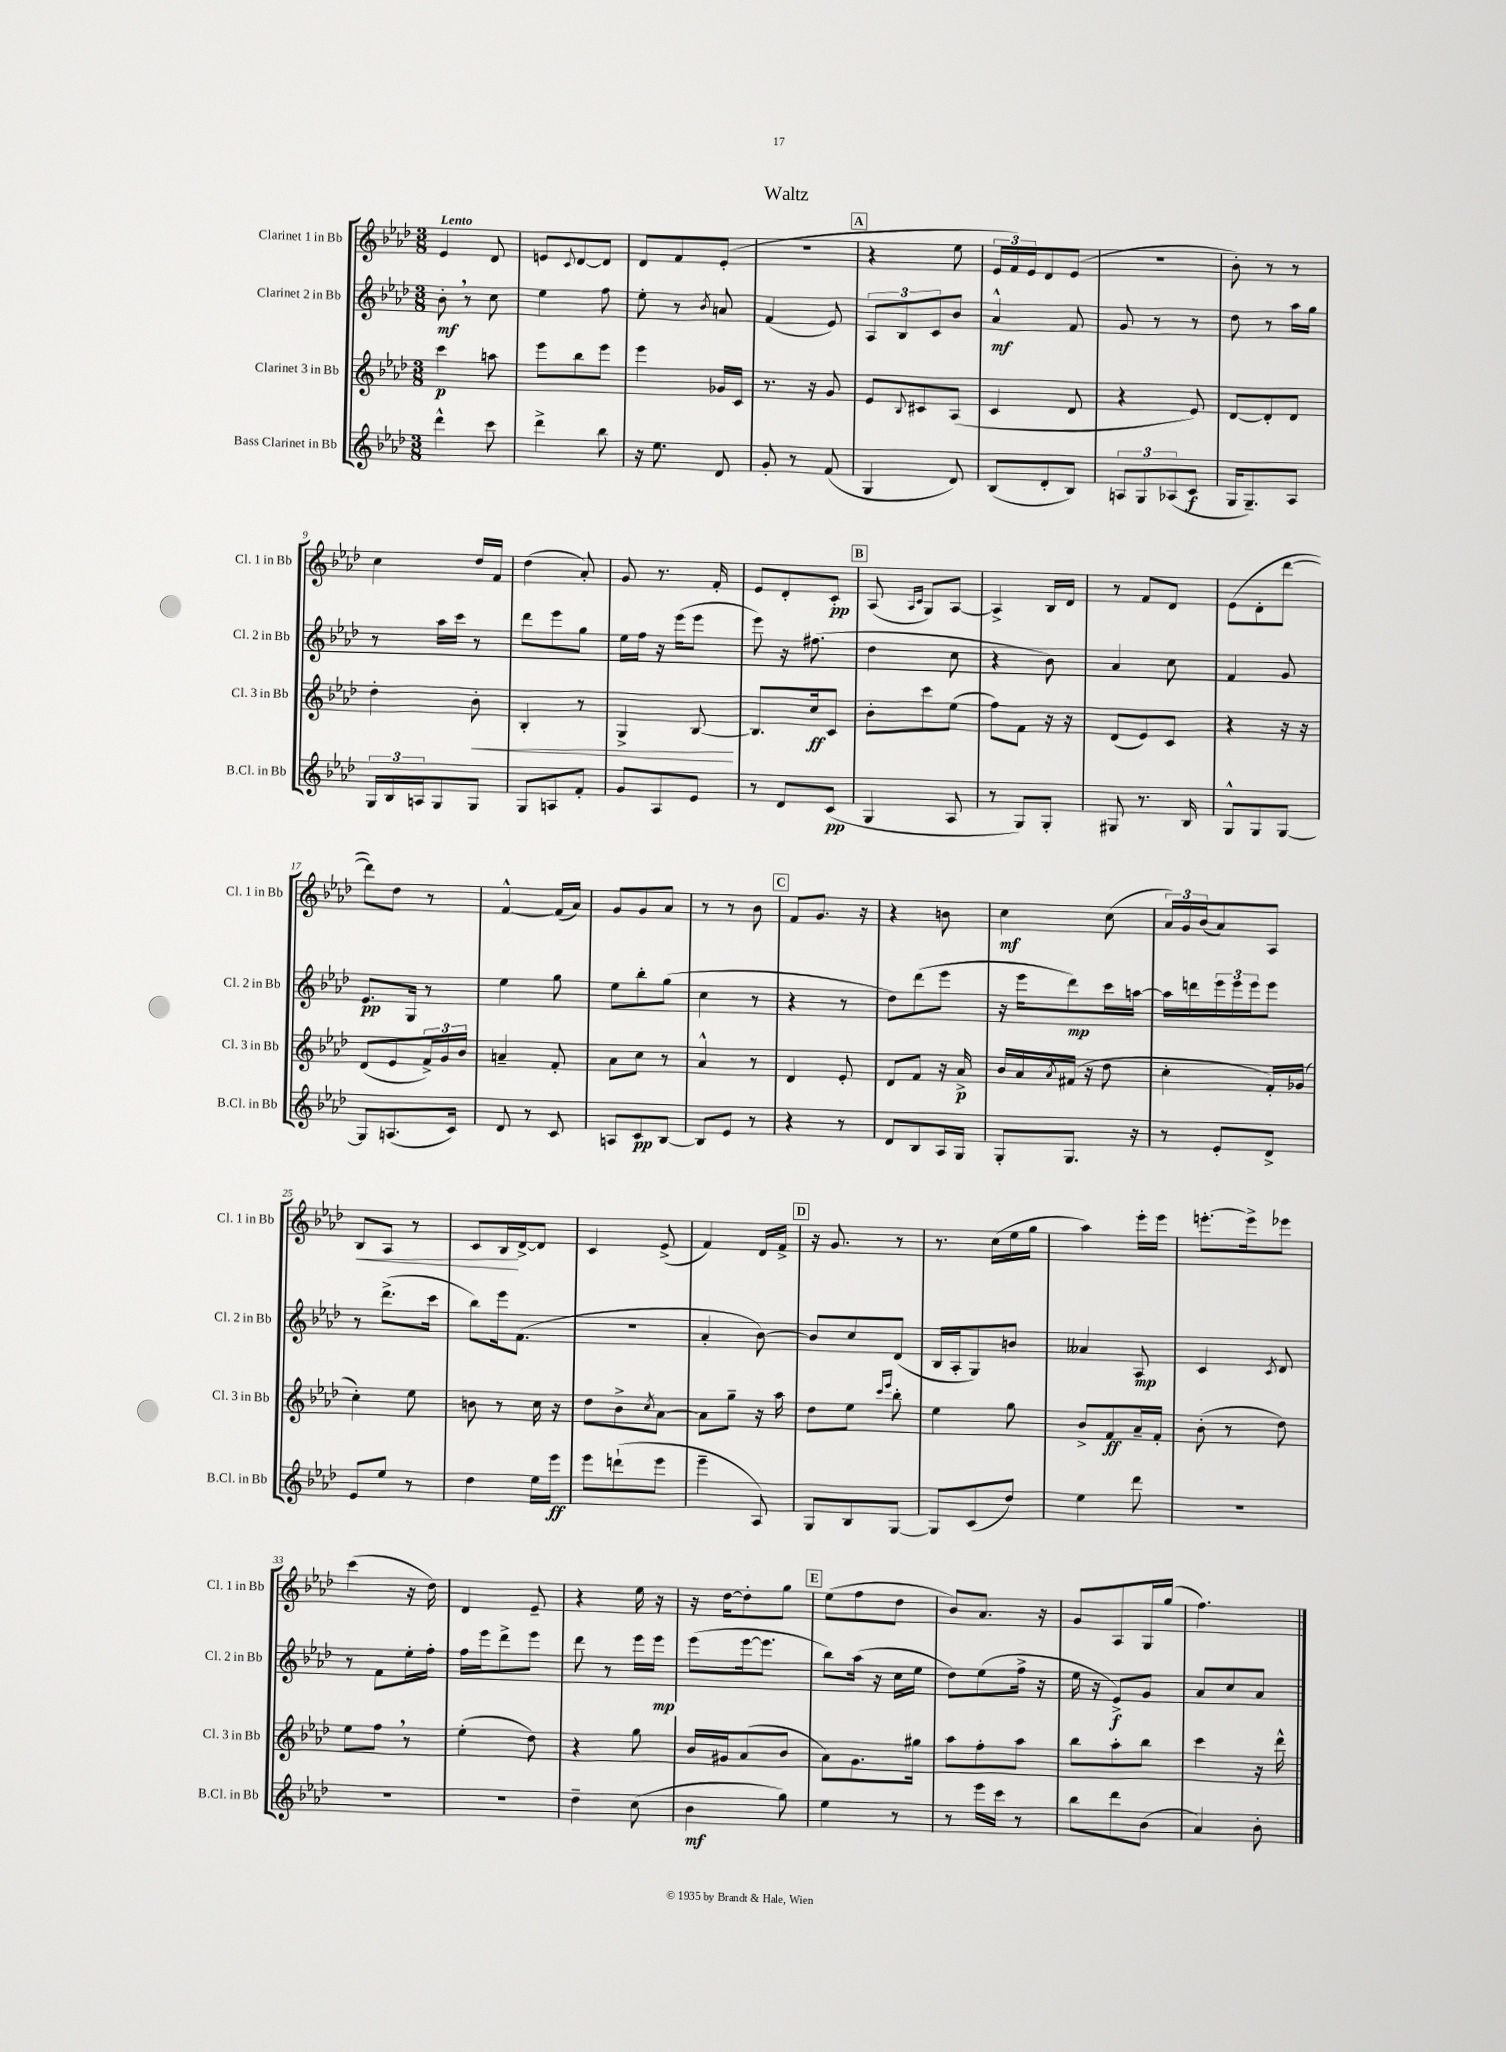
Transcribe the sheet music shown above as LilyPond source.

\header { title = "Waltz" }
<<
\new StaffGroup <<
\new Staff = "s0" \with { instrumentName = "Clarinet 1 in Bb" shortInstrumentName = "Cl. 1 in Bb" } {
    \clef treble \key aes \major \numericTimeSignature \time 3/8 \tempo "Lento"
    ees'4 des'8 |
    e'8 \appoggiatura { c'8 } des'8~ des'8 |
    des'8 f'8 ees'8-.( |
    R4. |
    \mark \markup { \box "A" } r4 ees''8 |
    \tuplet 3/2 { ees'16 f'16) ees'16 } des'8 ees'8( |
    R4. |
    bes'8-.) r8 r8 |
    c''4 des''16 f'16 |
    des''4( aes'8-.) |
    g'8 r8. f'16-. |
    ees'8 des'8-. c'8-.\pp |
    \mark \markup { \box "B" } aes8( \grace { aes16 c'16 } g8) aes8~ |
    aes4-> bes16 des'16 |
    r8 f'8 des'8 |
    ees'8( des'8-. des'''8~ |
    des'''8) des''8 r8 |
    f'4~-^ f'16( aes'16) |
    g'8 g'8 aes'8 |
    r8 r8 bes'8 |
    \mark \markup { \box "C" } f'8 g'8. r16 |
    r4 b'8 |
    c''4\mf c''8( |
    \tuplet 3/2 { aes'16) g'16 bes'16( } aes'8) aes8 |
    bes8\< aes8 r8 |
    c'8 bes16\! des'16~-> des'8 |
    c'4 ees'8->( |
    f'4) des'16 f'16-> |
    \mark \markup { \box "D" } r16 g'8. r8 |
    r8. c''16( ees''16 g''16 |
    aes''4) ees'''16-. ees'''16 |
    e'''8.~-. e'''16-> ees'''8 |
    c'''4( r16 des''16) |
    des'4 ees'8-- |
    r4 ees''16 r16 |
    r16 des''16~ des''8-. g''8 |
    \mark \markup { \box "E" } ees''8( f''8 des''8 |
    bes'8) aes'8. r16 |
    g'8 aes8 g16 g''16( |
    f''4.) \bar "|." |
}
\new Staff = "s1" \with { instrumentName = "Clarinet 2 in Bb" shortInstrumentName = "Cl. 2 in Bb" } {
    \clef treble \key aes \major \numericTimeSignature \time 3/8
    bes'8-.\mf \breathe r8 c''8 |
    ees''4 f''8 |
    ees''8-. r8 \acciaccatura { bes'8 } a'8 |
    f'4( ees'8) |
    \mark \markup { \box "A" } \tuplet 3/2 { aes8 bes8 c'8 } bes'8 |
    aes'4-^\mf f'8 |
    g'8 r8 r8 |
    des''8 r8 aes''16 g''16 |
    r8 aes''16 c'''16 r8 |
    des'''8 ees'''8 g''8 |
    ees''16 f''16 r16 ees'''16( ees'''8 |
    ees'''8) r16 fis''8.( |
    \mark \markup { \box "B" } des''4 c''8 |
    r4 bes'8) |
    aes'4 c''8 |
    f'4 g'8 |
    ees'8.\pp g16 r8 |
    ees''4 g''8 |
    ees''8 bes''8-. g''8( |
    c''4 r8 |
    \mark \markup { \box "C" } r4 r8 |
    des''8) des'''8( ees'''8 |
    r16 ees'''16 des'''8\mp) c'''16 a''16~ |
    a''16 d'''16 \tuplet 3/2 { ees'''16 ees'''16 ees'''16 } ees'''8 |
    r8 des'''8.->( c'''16 |
    bes''8) ees'''16 f'8.( |
    R4. |
    aes'4-. bes'8~) |
    \mark \markup { \box "D" } bes'8 c''8 des'8( |
    bes16 aes16-. g8) b'8 |
    aeses'4 aes8\mp |
    c'4 \acciaccatura { c'8 } des'8 |
    r8 f'8 ees''16-. f''16-. |
    f''16 ees'''16 des'''8-> ees'''8 |
    des'''8 r8 ees'''16 ees'''16\mp |
    ees'''8( ees'''16~ ees'''8. |
    \mark \markup { \box "E" } bes''8) aes''16( r16 c''16 ees''16 |
    des''8) ees''8( f''16-> r16 |
    ees''16 r16 ees'8->\f) g'8 |
    aes'8 c''8 aes'8 \bar "|." |
}
\new Staff = "s2" \with { instrumentName = "Clarinet 3 in Bb" shortInstrumentName = "Cl. 3 in Bb" } {
    \clef treble \key aes \major \numericTimeSignature \time 3/8
    c'''4\p a''8 |
    ees'''8 bes''8 ees'''8 |
    ees'''4 ges'16 c'16 |
    r8. r16 g'8 |
    \mark \markup { \box "A" } ees'8 \appoggiatura { bes8 } cis'8 aes8( |
    c'4 des'8 |
    r4 ees'8) |
    des'8~ des'8-. des'8 |
    des''4-. bes'8-.\< |
    bes4-. r8 |
    g4-> bes8~\! |
    bes8. c''16\ff c'8 |
    \mark \markup { \box "B" } bes'8-. c'''8 ees''8( |
    f''8) f'8 r16 r16 |
    des'8( ees'8) c'8 |
    r4 r16 r16 |
    des'8( ees'8 \tuplet 3/2 { f'16->) g'16 bes'16 } |
    a'4-- f'8-. |
    aes'8 c''8 r8 |
    aes'4-^ r8 |
    \mark \markup { \box "C" } des'4 ees'8-. |
    des'8 f'8 r16 aes'16->\p |
    bes'16 aes'16 \acciaccatura { aes'8 } fis'16( r16 des''8 |
    c''4-. f'16-.) ges'16( |
    c''4-.) ees''8 |
    b'8 r8 c''16 r16 |
    des''8 bes'8-> \acciaccatura { c''8 } aes'8~ |
    aes'8 g''8-- r16 aes''16 |
    \mark \markup { \box "D" } des''8 ees''8 \grace { c'''16 ees'''16 } bes''8-. |
    ees''4 g''8 |
    bes'8-> f'8\ff aes'16-- f'16-. |
    bes'8-.( r8 des''8) |
    ees''8 f''8 \breathe r8 |
    ees''4-.( des''8) |
    r4 g''8 |
    bes'16 gis'16 aes'8( bes'8 |
    \mark \markup { \box "E" } aes'8) g'8. gis''16 |
    aes''8 f''8-. aes''8 |
    bes''8 aes''8-. bes''8 |
    c'''4 r16 des'''16-^ \bar "|." |
}
\new Staff = "s3" \with { instrumentName = "Bass Clarinet in Bb" shortInstrumentName = "B.Cl. in Bb" } {
    \clef treble \key aes \major \numericTimeSignature \time 3/8
    des'''4-^ c'''8 |
    des'''4-> bes''8 |
    r16 ees''8. des'8 |
    g'8-. r8 f'8( |
    \mark \markup { \box "A" } g4 des'8) |
    bes8( des'8-. bes8) |
    \tuplet 3/2 { a8 g8 aes8( } c'8\f |
    g16 g8.--) aes8 |
    \tuplet 3/2 { g16 bes16 a16 } g8 g8 |
    g8 a8 f'8-. |
    g'8 aes8 ees'8 |
    r8 des'8 c'8\pp( |
    \mark \markup { \box "B" } g4 aes8 |
    r8 g8) g8-. |
    gis8 r8. bes16 |
    g8-^ g8 g8~ |
    g8 a8.( c'16) |
    des'8 r8 c'8 |
    a8 c'8\pp bes8~ |
    bes8 ees'8 r8 |
    \mark \markup { \box "C" } r4 r8 |
    des'8 bes8 aes16 g16 |
    g8-. g8. r16 |
    r8 ees'8-. des'8-> |
    ees'8 ees''8 r8 |
    des''4 ees''16 ees'''16\ff |
    ees'''8 d'''8-!( ees'''8 |
    ees'''4-- aes8) |
    \mark \markup { \box "D" } g8 bes8 g8~ |
    g8 c'8( des''8) |
    ees''4 des'''8 |
    R4. |
    R4. |
    R4. |
    des''4-- c''8( |
    bes'4\mf g''8) |
    \mark \markup { \box "E" } ees''4 r8 |
    r8 ees'''16 c'''16 r8 |
    bes''8 des'''8 bes'8( |
    aes'4) bes'8-. \bar "|." |
}
>>
>>
